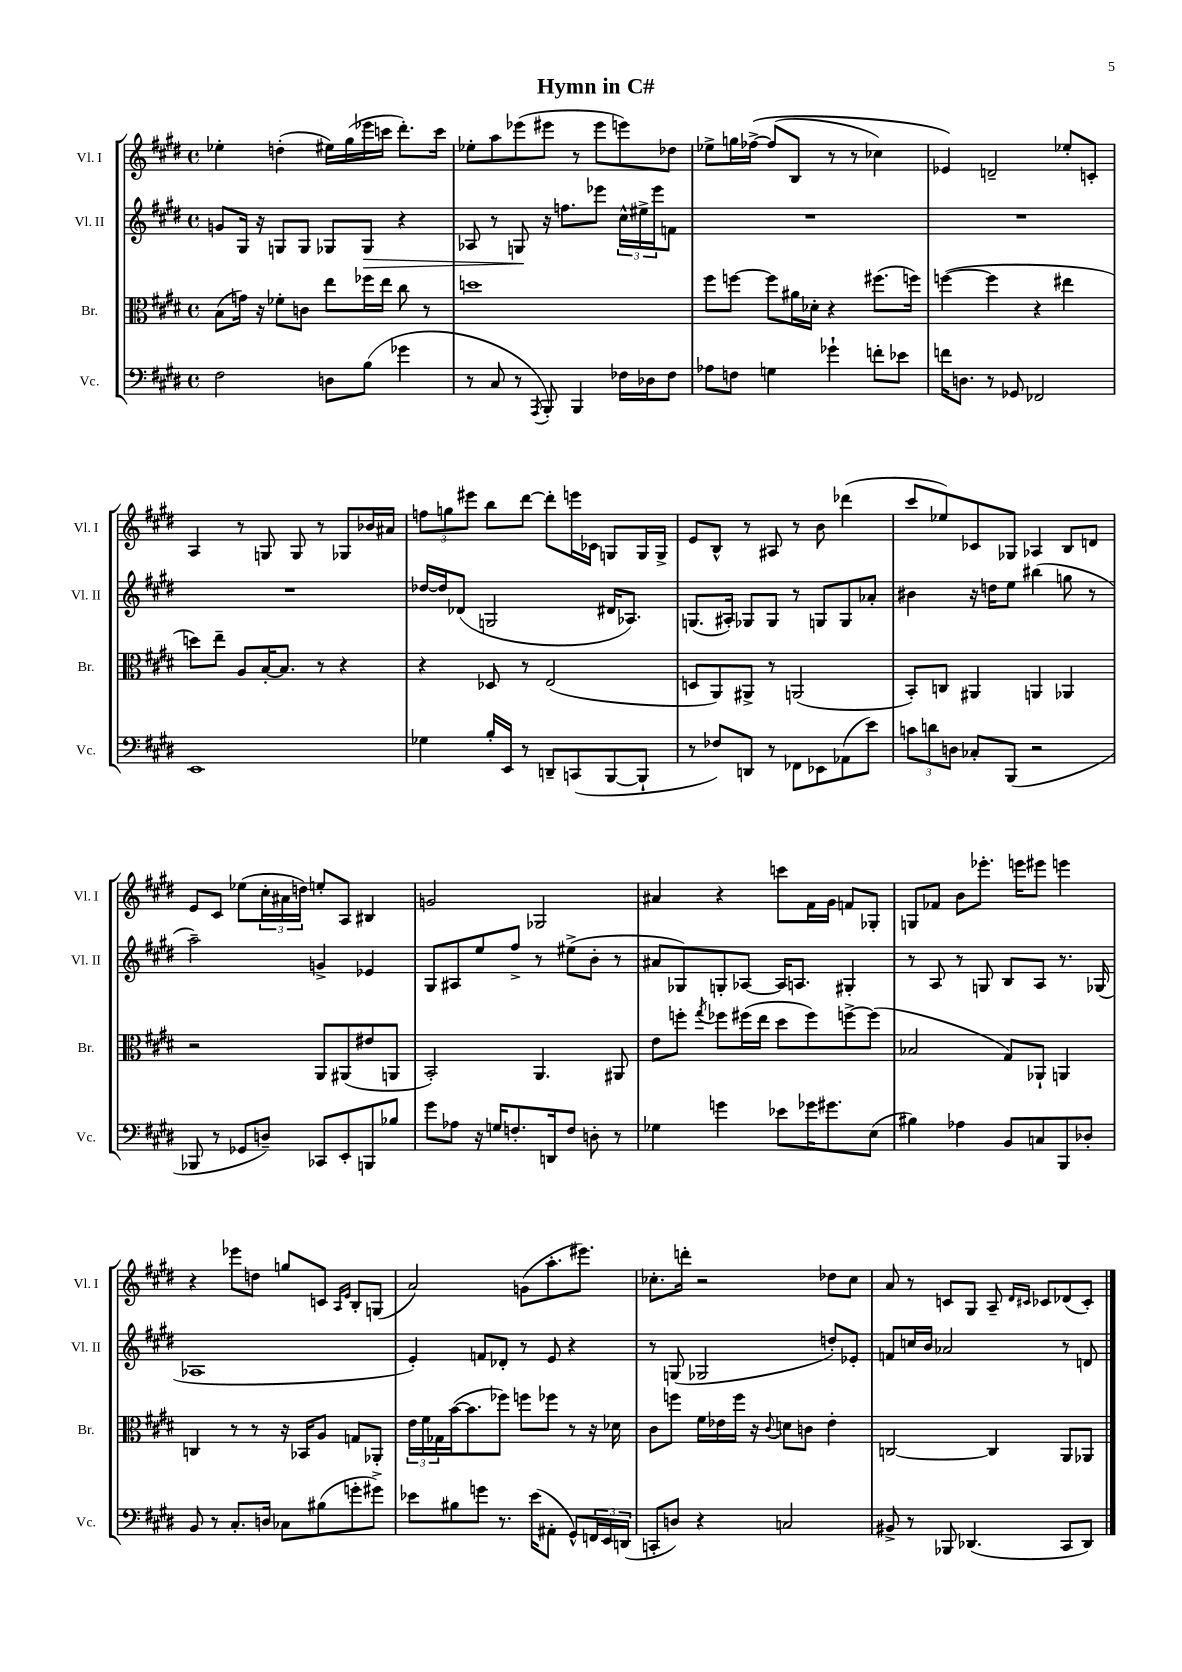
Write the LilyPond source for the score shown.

\header { title = "Hymn in C#" }
<<
\new StaffGroup <<
\new Staff = "s0" \with { instrumentName = "Vl. I" shortInstrumentName = "Vl. I" } {
    \clef treble \key e \major \defaultTimeSignature \time 4/4
    ees''4-. d''4-.( eis''16) gis''16( ees'''16 c'''16 dis'''8.-.) c'''16 |
    ees''8-. a''8 ees'''8( eis'''8 r8 eis'''8 e'''8) des''8 |
    ees''8-> g''16 fes''16~->\( fes''8( b8 r8 r8 ces''4) |
    ees'4\) d'2-- ees''8-. c'8-. |
    a4 r8 g8 g8 r8 ges8 bes'16 ais'16 |
    \tuplet 3/2 { f''8 g''8 eis'''8 } b''8 dis'''8~ dis'''8-. e'''16 ces'16 g8 g16 g16-> |
    e'8 b8-^ r8 ais8 r8 b'8 des'''4( |
    cis'''8 ees''8) ces'8 ges8 aes4 b8 d'8 |
    e'8 cis'8 ees''8( \tuplet 3/2 { cis''16-. ais'16 d''16) } e''8-. a8 bis4 |
    g'2 ges2 |
    ais'4 r4 c'''8 fis'16 gis'16 f'8 ges8-. |
    g8 fes'8 b'8 ees'''8.-. e'''16 eis'''8 e'''4 |
    r4 ees'''8 d''8 g''8 c'8 \grace { a16 e'16 } b8-. g8( |
    a'2) g'8( a''8.-. eis'''8.) |
    ces''8.-. d'''16-. r2 des''8 ces''8 |
    a'8 r8 c'8 gis8 a8-- \grace { dis'16 cis'16 } ces'8 des'8( ces'8-.) \bar "|." |
}
\new Staff = "s1" \with { instrumentName = "Vl. II" shortInstrumentName = "Vl. II" } {
    \clef treble \key e \major \defaultTimeSignature \time 4/4
    g'8 gis16 r16 g8 g8 ges8 ges8\> r4 |
    aes8 r8 g8\! r16 f''8. ees'''8 \tuplet 3/2 { cis''16-^ eis''16-> ees'''16 } f'8 |
    R1 |
    R1 |
    R1 |
    des''16~ des''16 des'8( g2 dis'16 aes8.) |
    g8.( ais16-.) ges8 ges8 r8 g8 g8 aes'8-. |
    bis'4 r16 d''16 e''8 bis''4( g''8 r8 |
    a''2--) g'4-> ees'4 |
    gis8 ais8 e''8 fis''8-> r8 eis''8->( b'8-. r8 |
    ais'8 ges8) g8-. aes8~ aes16 a8. gis4-. |
    r8 a8 r8 g8 b8 a8 r8. ges16( |
    aes1 |
    e'4-.) f'8 des'8-. r8 e'8 r4 |
    r8 g8( ges2 d''8-.) ees'8-. |
    f'8 c''16 b'16 aes'2 r8 d'8 \bar "|." |
}
\new Staff = "s2" \with { instrumentName = "Br." shortInstrumentName = "Br." } {
    \clef alto \key e \major \defaultTimeSignature \time 4/4
    b8( g'16) r16 fes'8-. c'8 e''8 fes''16 e''16 cis''8 r8 |
    d''1 |
    fis''8 f''8~ f''8 ais'16 des'16-. r4 fis''8.( f''16) |
    f''4~( f''4 r4 eis''4 |
    d''8) e''8-- a8 b16~-. b8. r8 r4 |
    r4 des8 r8 e2( |
    d8 a,8) ais,8-> r8 a,2( |
    b,8-.) c8 ais,4 a,4 aes,4 |
    r2 a,8 ais,8( eis'8 a,8 |
    b,2-.) a,4. ais,8 |
    e'8 f''8-. \acciaccatura { gis''8 } fes''8 fis''16( e''16 dis''8 fis''8) f''8~-> f''8( |
    bes2 gis8) aes,8-! a,4 |
    c4 r8 r8 r16 bes,16 a8 g8 aes,8-. |
    \tuplet 3/2 { e'16 fis'16 ges16 } b'16~( b'8. fes''8) f''8 fes''8 r8 r16 des'16 |
    cis'8 f''8 fis'16 ees'16 f''16 r16 \appoggiatura { cis'8 } d'8 c'8 ees'4-. |
    c2~ c4 a,8 aes,8 \bar "|." |
}
\new Staff = "s3" \with { instrumentName = "Vc." shortInstrumentName = "Vc." } {
    \clef bass \key e \major \defaultTimeSignature \time 4/4
    fis2 d8 b8( ges'4 |
    r8 cis8 r8 \acciaccatura { a,,8 } b,,8-.) b,,4 fes16 des16 fes8 |
    aes8 f8 g4 ges'4-! f'8-. ees'8 |
    f'16 d8. r8 ges,8 fes,2 |
    e,1 |
    ges4 b16-. e,16 r8 d,8-- c,8( b,,8~ b,,8-! |
    r8 fes8) d,8 r8 fes,8 ees,8 aes,8( e'8) |
    \tuplet 3/2 { c'8 d'8 d8 } ces8-. b,,8( r2 |
    bes,,8 r8 ges,8 d8--) ces,8 e,8-. b,,8 bes8 |
    gis'8 aes8 r16 g16 f8.-. d,16 f8 d8-. r8 |
    ges4 g'4 ees'8 ges'16 gis'8. e8( |
    bis4) aes4 b,8 c8 b,,8 des8-. |
    b,8 r8 cis8.-. d16 ces8 bis8( g'8-. gis'8->) |
    ees'8 bis8 g'8 r8. ees'16( ais,8-. gis,8-^) \tuplet 3/2 { f,16 e,16 d,16( } |
    c,8-. d8) r4 c2 |
    bis,8-> r8 bes,,8 des,4.( cis,8 des,8) \bar "|." |
}
>>
>>
\layout { \context { \Score \remove "Bar_number_engraver" } }
